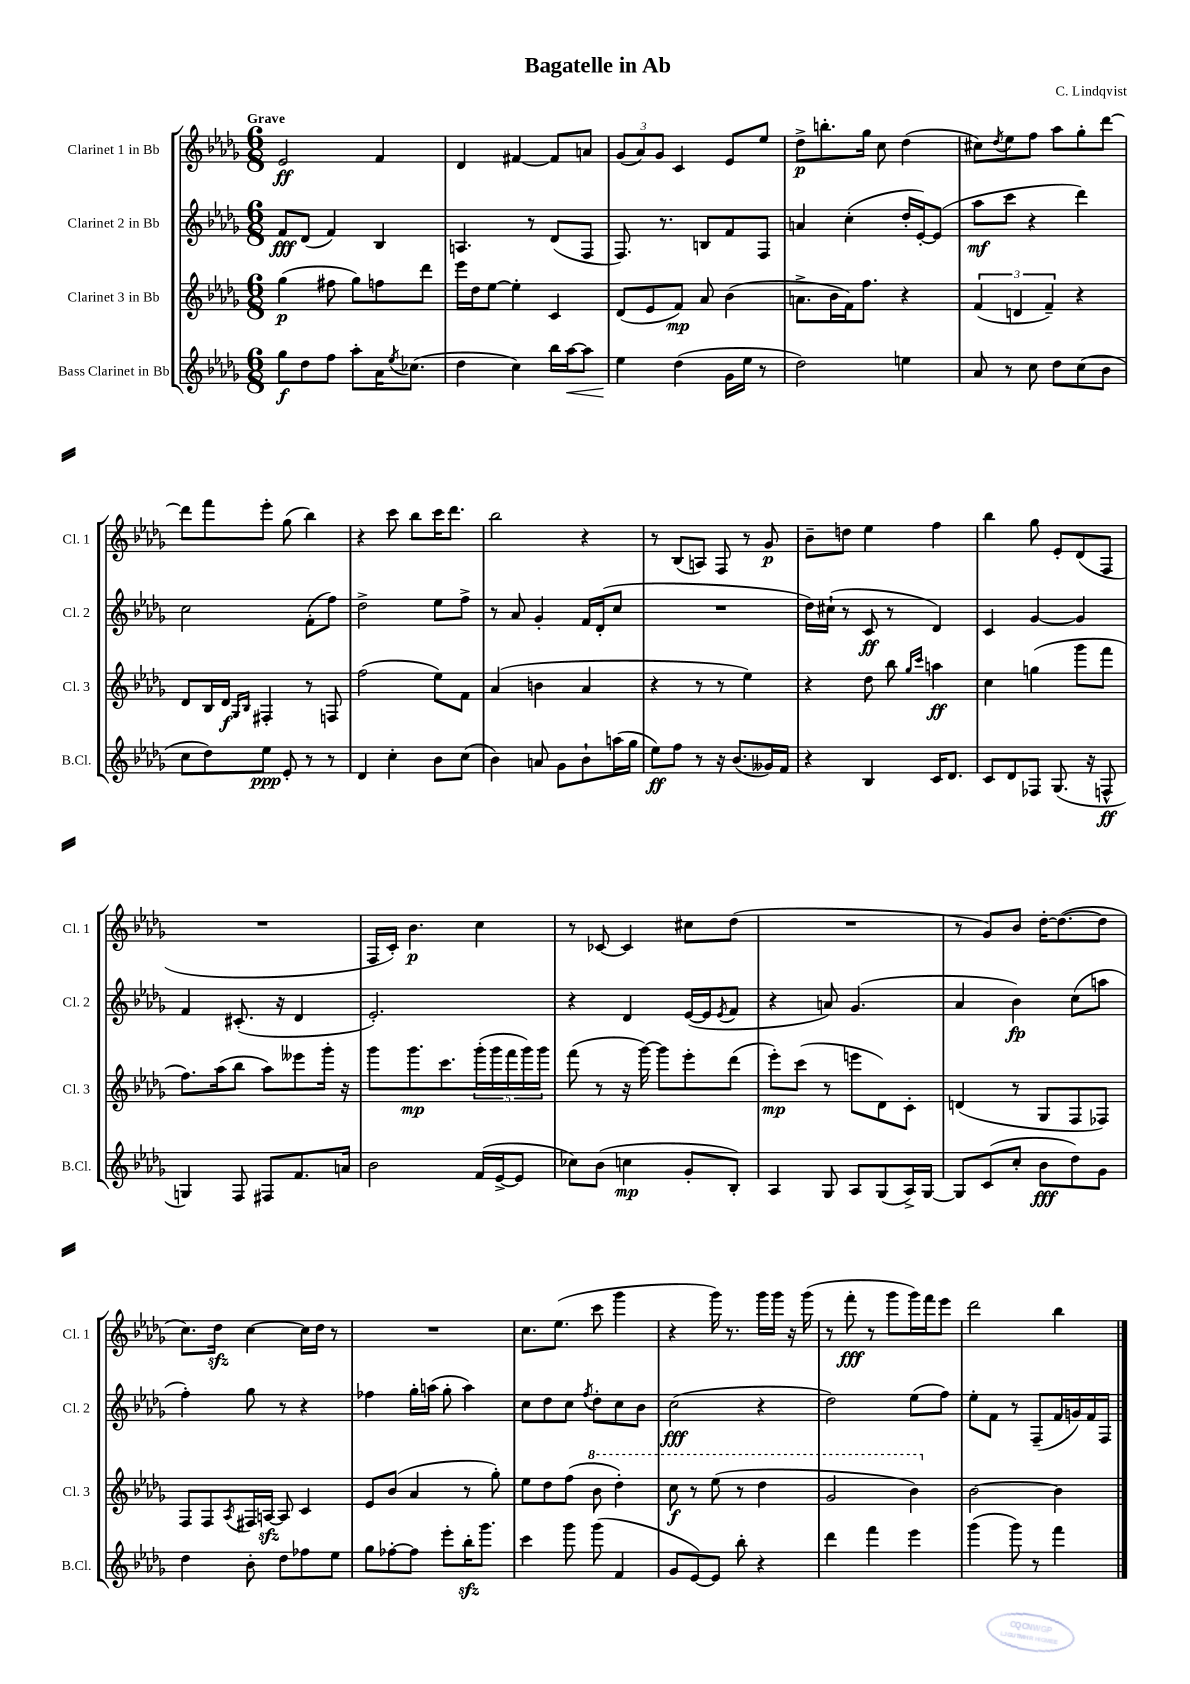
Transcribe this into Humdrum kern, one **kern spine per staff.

**kern	**dynam	**kern	**dynam	**kern	**dynam	**kern	**dynam
*part4	*part4	*part3	*part3	*part2	*part2	*part1	*part1
*staff4	*staff4	*staff3	*staff3	*staff2	*staff2	*staff1	*staff1
*I"Bass Clarinet in Bb	*	*I"Clarinet 3 in Bb	*	*I"Clarinet 2 in Bb	*	*I"Clarinet 1 in Bb	*
*I'B.Cl.	*	*I'Cl. 3	*	*I'Cl. 2	*	*I'Cl. 1	*
*clefG2	*	*clefG2	*	*clefG2	*	*clefG2	*
*k[b-e-a-d-g-]	*	*k[b-e-a-d-g-]	*	*k[b-e-a-d-g-]	*	*k[b-e-a-d-g-]	*
*M6/8	*	*M6/8	*	*M6/8	*	*M6/8	*
=1	=1	=1	=1	=1	=1	=1	=1
!	!	!	!	!	!	!LO:TX:a:B:t=Grave	!
8gg-\L	f	(4gg-\	p	8f/L	fff	2e-/	ff
8dd-\	.	.	.	(8d-/J	.	.	.
8ff\J	.	8ff#X\	.	4f/)	.	.	.
8aa-'\L	.	8gg-\L)	.	.	.	.	.
16a-\K	.	8ffn\	.	4B-/	.	4f/	.
8qee-/	.	.	.	.	.	.	.
(8.cc-X\J	.	.	.	.	.	.	.
.	.	8ddd-\J	.	.	.	.	.
=2	=2	=2	=2	=2	=2	=2	=2
4dd-\	.	16eee-\LL	.	4.An/	.	4d-/	.
.	.	16dd-\J	.	.	.	.	.
.	.	[8ee-\J	.	.	.	.	.
4cc\)	.	4ee-'\]	.	.	.	[4f#X/	.
.	.	.	.	8r	.	.	.
16bb-\LL	.	4c/	.	(8d-/L	.	8f#/L]	.
!	!LO:HP:b	!	!	!	!	!	!
[16aa-\J	<	.	.	.	.	.	.
8aa-\J]	.	.	.	8F/J	.	8an/J	.
=3	=3	=3	=3	=3	=3	=3	=3
4ee-\	.	(8d-/L	.	8.F/)	.	(12g-/L	.
.	.	.	.	.	.	12a-/)	.
.	.	8e-/	.	.	.	.	.
.	.	.	.	.	.	12g-/J	.
.	.	.	.	8.r	.	.	.
(4dd-\	[	8f/J)	mp	.	.	4c/	.
.	.	8a-/	.	8Bn/L	.	.	.
16g-\LL	.	(4b-\	.	8f/	.	8e-/L	.
16ee-\JJ	.	.	.	.	.	.	.
8r	.	.	.	8F/J	.	8ee-/J	.
=4	=4	=4	=4	=4	=4	=4	=4
2dd-\)	.	8.an^\L	.	4an/	.	8dd-^\L	p
.	.	.	.	.	.	8.bbn'\	.
.	.	16b-\L	.	.	.	.	.
.	.	16f\J)	.	(4cc'\	.	.	.
.	.	8.ff\J	.	.	.	16gg-\Jk	.
.	.	.	.	.	.	8cc\	.
4een\	.	4r	.	16dd-'/LL	.	(4dd-\	.
.	.	.	.	[16e-'/J)	.	.	.
.	.	.	.	(8e-/J]	.	.	.
=5	=5	=5	=5	=5	=5	=5	=5
8a-/	.	(6f/	.	8aa-\L	mf	8cc#X\L)	.
.	.	.	.	.	.	8qdd-/	.
8r	.	.	.	8ccc\J	.	8ee-\	.
.	.	6dn/	.	.	.	.	.
8cc\	.	.	.	4r	.	8ff\J	.
.	.	6f~/)	.	.	.	.	.
8dd-\L	.	.	.	.	.	8aa-\L	.
(8cc\	.	4r	.	4ddd-\)	.	8gg-'\	.
8b-\J	.	.	.	.	.	[8ddd-\J	.
!!LO:LB:g=z
=6	=6	=6	=6	=6	=6	=6	=6
8cc\L	.	8d-/L	.	2cc\	.	8ddd-\L]	.
8dd-\)	.	16B-/L	.	.	.	8fff\	.
.	.	16d-/JJ	f	.	.	.	.
.	.	16qqG-/LL	.	.	.	.	.
.	.	16qqB-/JJ	.	.	.	.	.
8ee-\J	ppp	4F#X'/	.	.	.	8eee-'\J	.
8e-'/	.	.	.	.	.	(8gg-\	.
8r	.	8r	.	(8f'\L	.	4bb-\)	.
8r	.	8Fn/	.	8ff\J)	.	.	.
=7	=7	=7	=7	=7	=7	=7	=7
4d-/	.	(2ff\	.	2dd-^\	.	4r	.
4cc'\	.	.	.	.	.	8ccc\	.
.	.	.	.	.	.	8bb-\L	.
8b-\L	.	8ee-\L)	.	8ee-\L	.	16ccc\K	.
.	.	.	.	.	.	8.ddd-\J	.
(8cc\J	.	8f\J	.	8ff^\J	.	.	.
=8	=8	=8	=8	=8	=8	=8	=8
4b-\)	.	(4a-/	.	8r	.	2bb-\	.
.	.	.	.	8a-/	.	.	.
8an/	.	4bn\	.	4g-'/	.	.	.
8g-\L	.	.	.	.	.	.	.
8b-`\	.	4a-/	.	16f/LL	.	4r	.
.	.	.	.	(16d-'/J	.	.	.
(16aan\L	.	.	.	8cc/J	.	.	.
16gg-\JJ	.	.	.	.	.	.	.
=9	=9	=9	=9	=9	=9	=9	=9
8ee-\L)	ff	4r	.	2.r	.	8r	.
8ff\J	.	.	.	.	.	(8B-/L	.
8r	.	8r	.	.	.	8An/J)	.
16r	.	8r	.	.	.	8F/	.
(8.b-/L	.	.	.	.	.	.	.
.	.	4ee-\)	.	.	.	8r	.
16g--X/L)	.	.	.	.	.	8g-/	p
16f/JJ	.	.	.	.	.	.	.
=10	=10	=10	=10	=10	=10	=10	=10
4r	.	4r	.	16dd-\LL)	.	8b-~\L	.
.	.	.	.	(16cc#X`\JJ	.	.	.
.	.	.	.	8r	.	8ddn\J	.
4B-/	.	8dd-\	.	8c/	ff	4ee-\	.
.	.	8bb-\	.	8r	.	.	.
.	.	16qqgg-/LL	.	.	.	.	.
.	.	16qqccc/JJ	.	.	.	.	.
16c/KL	.	4aan\	ff	4d-/)	.	4ff\	.
8.d-/J	.	.	.	.	.	.	.
=11	=11	=11	=11	=11	=11	=11	=11
8c/L	.	4cc\	.	4c/	.	4bb-\	.
8d-/	.	.	.	.	.	.	.
8F-X/J	.	(4ggn\	.	[4g-/	.	8gg-\	.
(8.G-/	.	.	.	.	.	8e-'/L	.
.	.	8ggg-\L	.	4g-/]	.	(8d-/	.
16r	.	.	.	.	.	.	.
8Fn^^/	ff	8fff\J	.	.	.	8F/J	.
!!LO:LB:g=z
=12	=12	=12	=12	=12	=12	=12	=12
4Gn/)	.	8.ff\L)	.	4f/	.	2.r	.
.	.	(16aa-\k	.	.	.	.	.
8F/	.	8bb-\J	.	(8.c#X'/	.	.	.
8F#X/L	.	8aa-\L)	.	.	.	.	.
.	.	.	.	16r	.	.	.
8.f/	.	8eee--X\	.	4d-/	.	.	.
.	.	16ggg-'\Jk	.	.	.	.	.
16an/Jk	.	16r	.	.	.	.	.
=13	=13	=13	=13	=13	=13	=13	=13
2b-\	.	8ggg-\L	.	2.e-'/)	.	16F/LL	.
.	.	.	.	.	.	16c'/JJ)	.
.	.	8.ggg-\	mp	.	.	4.b-\	p
.	.	8.ccc\	.	.	.	.	.
(16f/LL	.	(20ggg-'\L	.	.	.	4cc\	.
.	.	20ggg-\	.	.	.	.	.
[16e-^/J	.	.	.	.	.	.	.
.	.	20fff\	.	.	.	.	.
8e-/J]	.	.	.	.	.	.	.
.	.	20ggg-\)	.	.	.	.	.
.	.	20ggg-\JJ	.	.	.	.	.
=14	=14	=14	=14	=14	=14	=14	=14
8cc-X\L)	.	(8fff\	.	4r	.	8r	.
(8b-\J	.	8r	.	.	.	[8c-X/	.
4ccn\	mp	16r	.	4d-/	.	4c-/]	.
.	.	[16ggg-\)	.	.	.	.	.
.	.	8ggg-\L]	.	.	.	.	.
8g-'/L	.	8eee-'\	.	([16e-/LL	.	8cc#X\L	.
.	.	.	.	16e-/J]	.	.	.
.	.	.	.	8qe-/	.	.	.
8B-'/J)	.	(8ddd-\J	.	8f/J	.	(8dd-\J	.
=15	=15	=15	=15	=15	=15	=15	=15
4A-/	.	8eee-'\L)	mp	4r	.	2.r	.
.	.	(8ccc\J	.	.	.	.	.
8G-/	.	8r	.	8an/)	.	.	.
8A-/L	.	8eeen\L	.	(4.g-/	.	.	.
(8G-/	.	8d-\)	.	.	.	.	.
16A-^/L)	.	8c'\J	.	.	.	.	.
[16G-/JJ	.	.	.	.	.	.	.
=16	=16	=16	=16	=16	=16	=16	=16
8G-/L]	.	(4dn/	.	4a-/	.	8r	.
(8c/	.	.	.	.	.	8g-/L)	.
8cc'/J	.	8r	.	4b-\)	fp	8b-/J	.
8b-\L	fff	8G-/L	.	.	.	[16dd-'\KL	.
.	.	.	.	.	.	(8.dd-\_	.
8dd-\)	.	8F/	.	(8cc\L	.	.	.
8g-\J	.	8F-X/J)	.	8aan\J	.	8dd-\J]	.
!!LO:LB:g=z
=17	=17	=17	=17	=17	=17	=17	=17
4dd-\	.	8F/L	.	4ff'\)	.	8.cc\L)	.
.	.	8F/	.	.	.	.	.
.	.	.	.	.	.	16dd-zz\Jk	.
.	.	8qA-/	.	.	.	.	.
8b-'\	.	16F#X/L	.	8gg-\	.	[4cc\	.
.	.	[16Anzz/JJ	.	.	.	.	.
8dd-\L	.	8A/]	.	8r	.	.	.
8ff-X\	.	4c/	.	4r	.	16cc\LL]	.
.	.	.	.	.	.	16dd-\JJ	.
8ee-\J	.	.	.	.	.	8r	.
=18	=18	=18	=18	=18	=18	=18	=18
8gg-\L	.	8e-/L	.	4ff-X\	.	2.r	.
[8ff-X'\	.	(8b-/J	.	.	.	.	.
8ff-\J]	.	4a-/	.	16gg-'\LL	.	.	.
.	.	.	.	(16aan\JJ	.	.	.
8eee-'\L	.	.	.	8gg-'\	.	.	.
16bb-zz'\K	.	8r	.	4aa\)	.	.	.
8.ggg-\J	.	.	.	.	.	.	.
.	.	8gg-'\)	.	.	.	.	.
=19	=19	=19	=19	=19	=19	=19	=19
4ccc\	.	8ee-\L	.	8cc\L	.	8.cc\L	.
.	.	8dd-\	.	8dd-\	.	.	.
.	.	.	.	.	.	(8.ee-\J	.
8ggg-\	.	(8ff\J	.	8cc\J	.	.	.
.	.	.	.	8qff/	.	.	.
*	*	*8va	*	*	*	*	*
(8ggg-\	.	8bb-\	.	8dd-'\L	.	8ccc\	.
4f/	.	4ddd-'\)	.	8cc\	.	4ggg-\	.
.	.	.	.	8b-\J	.	.	.
=20	=20	=20	=20	=20	=20	=20	=20
8g-/L	.	8ccc\	f	(2cc\	fff	4r	.
[8e-/)	.	8r	.	.	.	.	.
8e-/J]	.	(8eee-\	.	.	.	16ggg-\)	.
.	.	.	.	.	.	8.r	.
8bb-'\	.	8r	.	.	.	.	.
4r	.	4ddd-\	.	4r	.	16ggg-\LL	.
.	.	.	.	.	.	16ggg-\JJ	.
.	.	.	.	.	.	16r	.
.	.	.	.	.	.	(16ggg-\	.
=21	=21	=21	=21	=21	=21	=21	=21
4ddd-\	.	2gg-/	.	2dd-\)	.	8r	.
.	.	.	.	.	.	8fff'\	fff
4fff\	.	.	.	.	.	8r	.
.	.	.	.	.	.	8ggg-\L	.
4eee-\	.	4bb-\)	.	(8ee-\L	.	16ggg-\L)	.
.	.	.	.	.	.	16fff\J	.
.	.	.	.	8ff\J)	.	8eee-\J	.
=22	=22	=22	=22	=22	=22	=22	=22
*	*	*X8va	*	*	*	*	*
(4ggg-\	.	[2b-\	.	8ee-'\L	.	2ddd-\	.
.	.	.	.	8f\J	.	.	.
8ggg-\)	.	.	.	8r	.	.	.
8r	.	.	.	(8F~/L	.	.	.
4fff\	.	4b-\]	.	16f/L	.	4bb-\	.
.	.	.	.	16gn/)	.	.	.
.	.	.	.	16f/	.	.	.
.	.	.	.	16F/JJ	.	.	.
==	==	==	==	==	==	==	==
*-	*-	*-	*-	*-	*-	*-	*-
